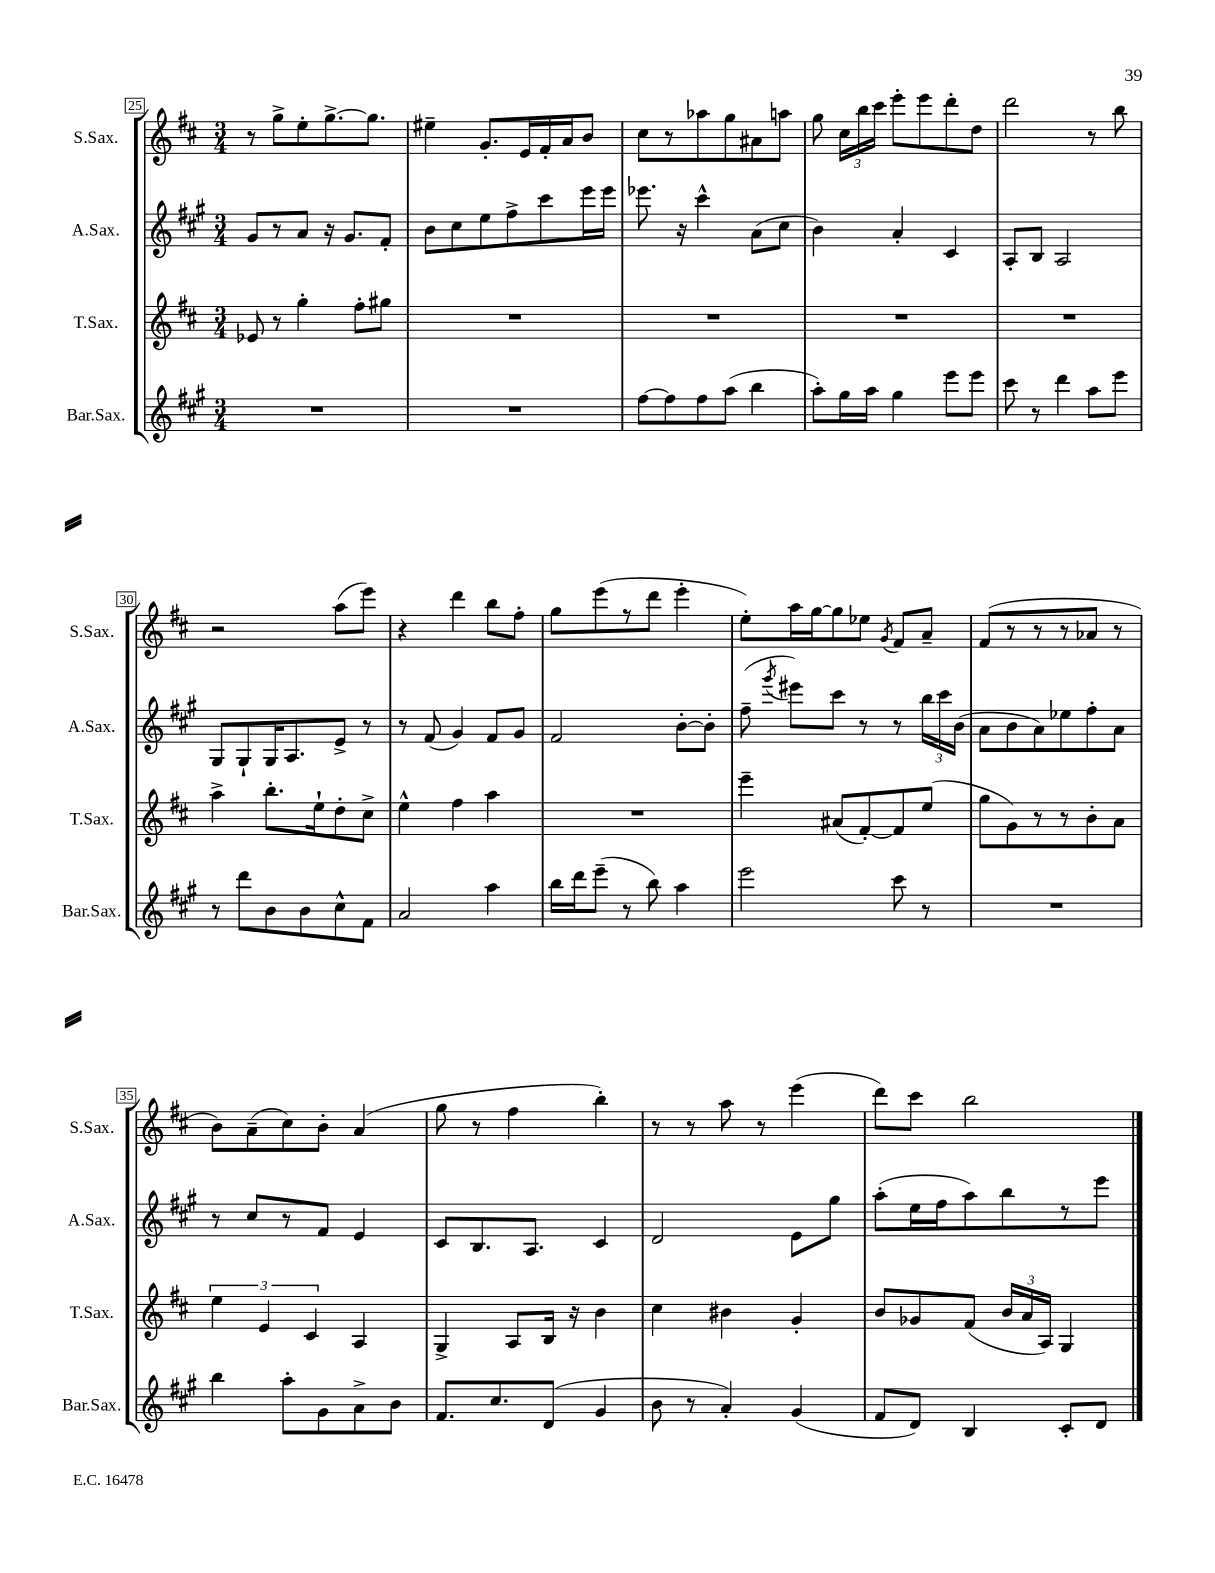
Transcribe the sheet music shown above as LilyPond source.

<<
\new StaffGroup <<
\new Staff = "s0" \with { instrumentName = "S.Sax." shortInstrumentName = "S.Sax." } {
    \clef treble \key d \major \numericTimeSignature \time 3/4
    \autoBeamOff r8 g''8[-> e''8-. g''8.~-> g''8.] |
    eis''4-- g'8.[-. e'16 fis'16-. a'16 b'8] |
    cis''8[ r8 aes''8 g''8 ais'8 a''8] |
    g''8 \tuplet 3/2 { cis''16[ b''16 cis'''16] } e'''8[-. e'''8 d'''8-. d''8] |
    d'''2 r8 b''8 |
    r2 a''8[( e'''8]) |
    r4 d'''4 b''8[ fis''8]-. |
    g''8[ e'''8( r8 d'''8] e'''4-. |
    e''8[-.) a''16 g''16~ g''8 ees''8] \acciaccatura { g'8 } fis'8[ a'8]-- |
    fis'8[( r8 r8 r8 aes'8] r8 |
    b'8[) a'8--( cis''8) b'8]-. a'4( |
    g''8 r8 fis''4 b''4-.) |
    r8 r8 a''8 r8 e'''4( |
    d'''8[) cis'''8] b''2 \bar "|." |
}
\new Staff = "s1" \with { instrumentName = "A.Sax." shortInstrumentName = "A.Sax." } {
    \clef treble \key a \major \numericTimeSignature \time 3/4
    \autoBeamOff gis'8[ r8 a'8] r16 gis'8.[ fis'8]-. |
    b'8[ cis''8 e''8 fis''8-> cis'''8 e'''16 e'''16] |
    ees'''8. r16 cis'''4-^ a'8[( cis''8] |
    b'4) a'4-. cis'4 |
    a8[-. b8] a2 |
    gis8[ gis8-! gis16 a8. e'8]-> r8 |
    r8 fis'8( gis'4) fis'8[ gis'8] |
    fis'2 b'8[~-. b'8]-. |
    fis''8--( \acciaccatura { gis'''8 } eis'''8[) cis'''8] r8 r8 \tuplet 3/2 { b''16[ cis'''16 b'16]( } |
    a'8[ b'8 a'8) ees''8 fis''8-. a'8] |
    r8 cis''8[ r8 fis'8] e'4 |
    cis'8[ b8. a8.] cis'4 |
    d'2 e'8[ gis''8] |
    a''8[-.( e''16 fis''16 a''8) b''8 r8 e'''8] \bar "|." |
}
\new Staff = "s2" \with { instrumentName = "T.Sax." shortInstrumentName = "T.Sax." } {
    \clef treble \key d \major \numericTimeSignature \time 3/4
    \autoBeamOff ees'8 r8 g''4-. fis''8[-. gis''8] |
    R2. |
    R2. |
    R2. |
    R2. |
    a''4-> b''8.[-. e''16-! d''8-. cis''8]-> |
    e''4-^ fis''4 a''4 |
    R2. |
    e'''4-- ais'8[( fis'8~-.) fis'8 e''8]( |
    g''8[ g'8) r8 r8 b'8-. a'8] |
    \tuplet 3/2 { e''4 e'4 cis'4 } a4 |
    g4-> a8[ b16] r16 b'4 |
    cis''4 bis'4 g'4-. |
    b'8[ ges'8 fis'8]( \tuplet 3/2 { b'16[ a'16 a16]) } g4 \bar "|." |
}
\new Staff = "s3" \with { instrumentName = "Bar.Sax." shortInstrumentName = "Bar.Sax." } {
    \clef treble \key a \major \numericTimeSignature \time 3/4
    \autoBeamOff R2. |
    R2. |
    fis''8[~ fis''8 fis''8 a''8]( b''4 |
    a''8[-.) gis''16 a''16] gis''4 e'''8[ e'''8] |
    cis'''8 r8 d'''4 a''8[ e'''8] |
    r8 d'''8[ b'8 b'8 cis''8-^ fis'8] |
    a'2 a''4 |
    b''16[ d'''16 e'''8]--( r8 b''8) a''4 |
    e'''2 cis'''8 r8 |
    R2. |
    b''4 a''8[-. gis'8 a'8-> b'8] |
    fis'8.[ cis''8. d'8]( gis'4 |
    b'8 r8 a'4-.) gis'4( |
    fis'8[ d'8]) b4 cis'8[-. d'8] \bar "|." |
}
>>
>>
\layout { \context { \Score currentBarNumber = #25 \override BarNumber.stencil = #(make-stencil-boxer 0.1 0.3 ly:text-interface::print) } }
